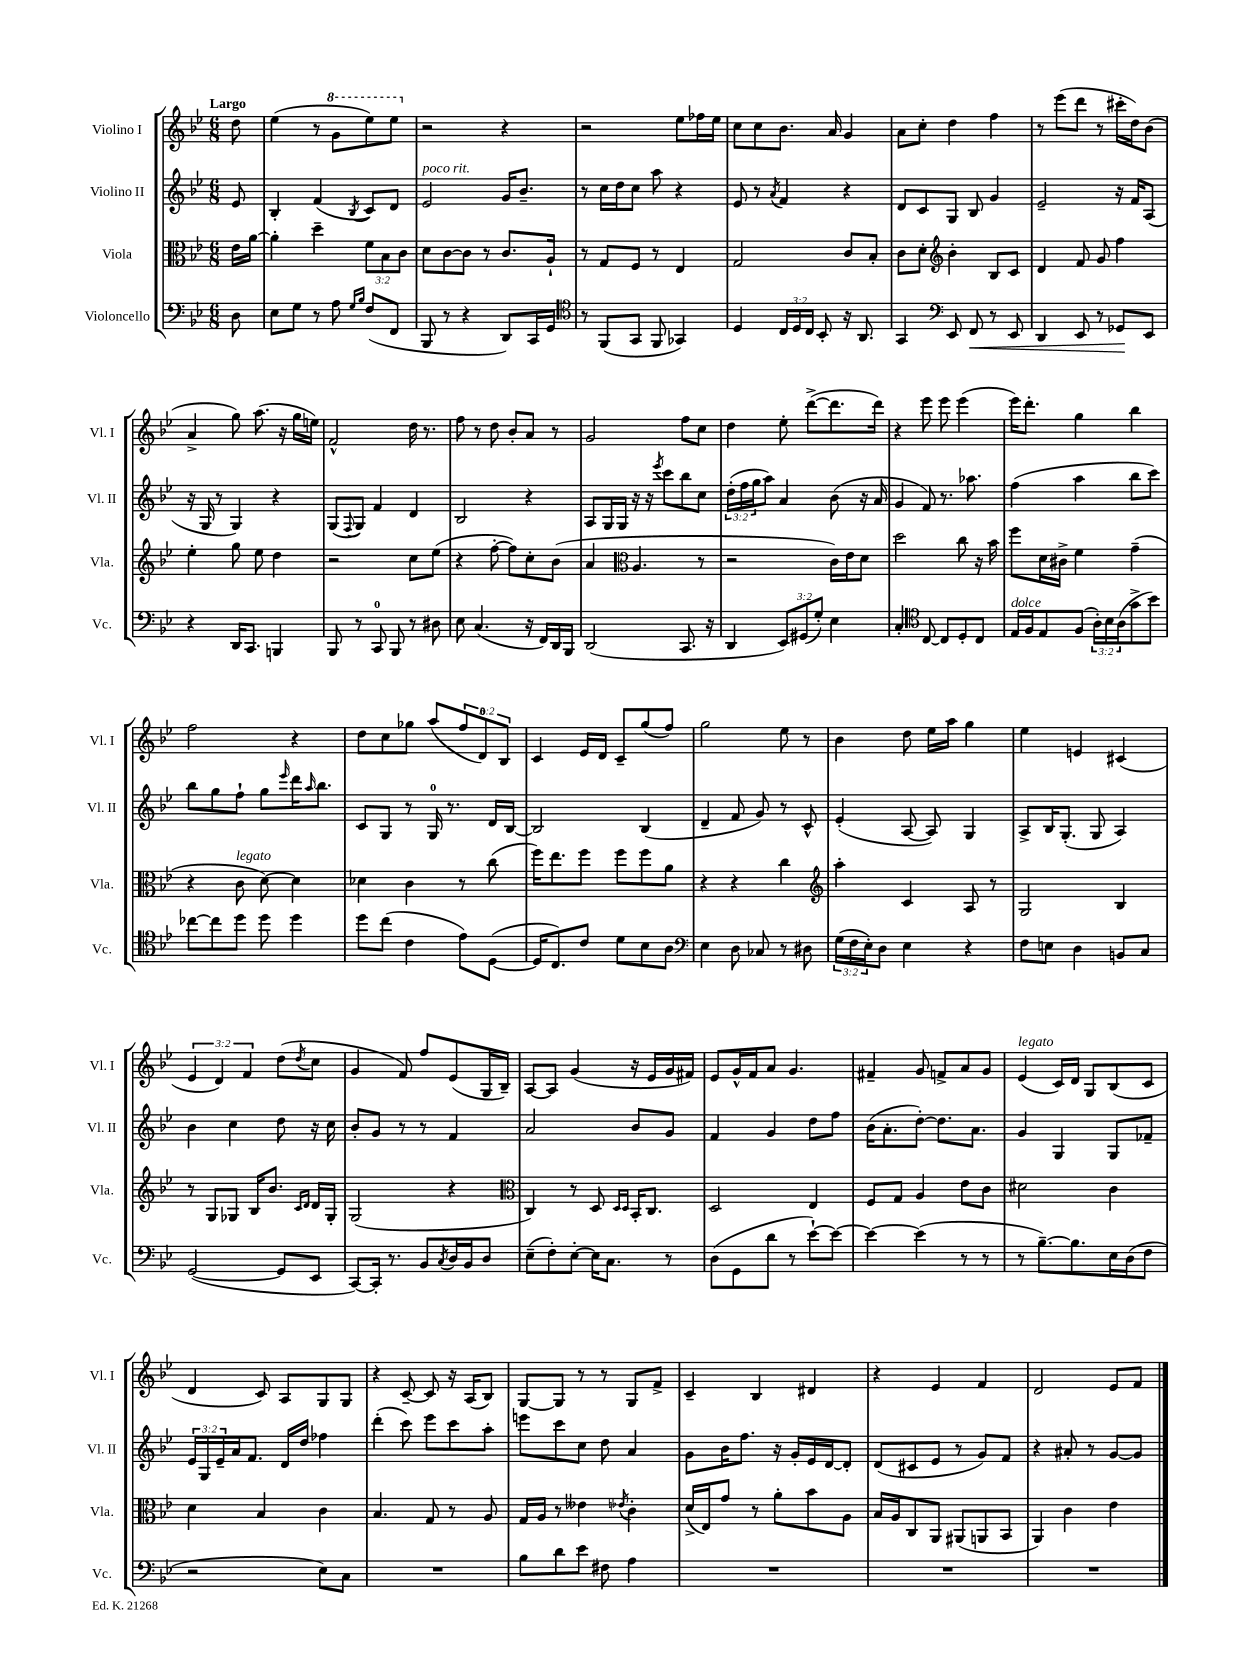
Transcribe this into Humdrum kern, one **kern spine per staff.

**kern	**kern	**kern	**kern
*staff4	*staff3	*staff2	*staff1
*clefF4	*clefC3	*clefG2	*clefG2
*k[b-e-]	*k[b-e-]	*k[b-e-]	*k[b-e-]
*M6/8	*M6/8	*M6/8	*M6/8
8D	16e-	8e-	8dd
.	[16a	.	.
=	=	=	=
8E-	4a']	4B-'	(4ee-
8G	.	.	.
8r	4dd~	(4f	8r
8A	.	.	8gg
16qqG	.	.	.
16qqB-	.	8qB-	.
(8F	12f	8c)	8eee-)
.	12B-	.	.
8FF	.	8d	8eee-
.	12c	.	.
=	=	=	=
8BBB-	8d	2e-	2r
8r	[8c	.	.
4r	8c]	.	.
.	8r	.	.
8DD)	8.c	16g	4r
.	.	8.b-~	.
16CC	.	.	.
16GG	16A`	.	.
=	=	=	=
*clefC4	*	*	*
8r	8r	8r	2r
(8FF	8G	16cc	.
.	.	16dd	.
8GG	8F	8cc	.
8FF	8r	8aa	.
4GG-)	4E-	4r	8ee-
.	.	.	16ff-
.	.	.	16ee-
=	=	=	=
4D	2G	8e-	8cc
.	.	8r	8cc
.	.	8qa	.
24C	.	4f	8.b-
24D	.	.	.
24C	.	.	.
8BB-'	.	.	.
.	.	.	16a
16r	8c	4r	4g
8.AA	.	.	.
.	8B-'	.	.
=	=	=	=
4GG	8c	8d	8a
.	8d'	8c	8cc'
*clefF4	*clefG2	*	*
8EE-	4b-'	8G	4dd
8FF	.	8B-	.
8r	8B-	4g	4ff
8EE-	8c	.	.
=	=	=	=
4DD	4d	2e-~	8r
.	.	.	(8eee-
8EE-	8f	.	8ddd
8r	8g	.	8r
8GG-	4ff	16r	16ccc#'
.	.	16f	16dd)
8EE-	.	(8A	(8b-
=	=	=	=
4r	4ee-'	16r	4a^
.	.	16G	.
.	.	8r	.
16DD	8gg	4G)	8gg)
8.CC	.	.	.
.	8ee-	.	(8.aa
4BBB	4dd	4r	.
.	.	.	16r
.	.	.	16gg
.	.	.	16ee)
=	=	=	=
8BBB-	2r	(8G	2f^^
.	.	8qqF	.
8r	.	8G)	.
8CC	.	4f	.
8BBB-	.	.	.
8r	8cc	4d	16dd
.	.	.	8.r
8D#	(8ee-	.	.
=	=	=	=
8E-	4r	2B-	8ff
(4.C	.	.	8r
.	[8ff'	.	8dd
.	8ff])	.	8b-'
16r	8cc'	4r	8a
16FF)	.	.	.
16DD	(8b-	.	8r
16BBB-	.	.	.
=	=	=	=
(2DD	4a	8A	2g
.	.	16G	.
.	.	16G	.
*	*clefC3	*	*
.	4.A	16r	.
.	.	16r	.
.	.	8qeee-	.
.	.	8ccc	.
8.CC	.	8bb-	8ff
.	8r	8cc	8cc
16r	.	.	.
=	=	=	=
4DD	2r	(24dd'	4dd
.	.	24ff	.
.	.	24gg	.
.	.	8aa)	.
12EE-)	.	4a	8ee-'
(12GG#	.	.	.
.	.	.	([8ddd^
12G')	.	.	.
4E-	16c)	(8b-	8.ddd]
.	16e-	.	.
.	8d	16r	.
.	.	16a	16ddd)
=	=	=	=
4C'	2dd	4g	4r
*clefC4	*	*	*
[8C	.	8f)	8eee-
8C]	.	8.r	8eee-
8D'	8cc	.	(4eee-
.	.	8.aa-	.
8C	16r	.	.
.	16b-	.	.
=	=	=	=
16E-	8ff	(4ff	16eee-)
16F	.	.	8.ddd'
8E-	16d	.	.
.	16c#^	.	.
(8F	4f	4aa	4gg
24A')	.	.	.
24B-	.	.	.
(24A	.	.	.
8g^	(4g~	8bb-	4bb-
8b-)	.	8ccc)	.
=	=	=	=
[8cc-	4r	8bb-	2ff
8cc-]	.	8gg	.
8dd	8c	8ff`	.
8dd	[8d)	8gg	.
.	.	16qqeee-	.
4dd	4d]	16ddd	4r
.	.	16qqaa	.
.	.	8.bb-	.
=	=	=	=
8dd	4d-	8c	8dd
(8cc	.	8G	8cc
4c	4c	8r	8gg-
.	.	16G	(8aa
.	.	8.r	.
8e-)	8r	.	12ff
.	.	.	12d)
([8D	(8cc	16d	.
.	.	.	12B-
.	.	[16B-	.
=	=	=	=
16D]	16ff)	2B-]	4c
8.C)	8.ee-	.	.
8c	8ff	.	16e-
.	.	.	16d
8d	8ff	.	8c~
8B-	8ff	(4B-	(8gg
8A	8a	.	8ff)
=	=	=	=
*clefF4	*	*	*
4E-	4r	4d~	2gg
8D	4r	8f	.
8C-	.	8g)	.
8r	4cc	8r	8ee-
8D#	.	8c^^	8r
=	=	=	=
*	*clefG2	*	*
(24G	4aa'	(4e-'	4b-
24F	.	.	.
24E-')	.	.	.
8D	.	.	.
4E-	4c	[8A	8dd
.	.	8A])	16ee-
.	.	.	16aa
4r	8A	4G	4gg
.	8r	.	.
=	=	=	=
8F	2G	8A^	4ee-
8E	.	16B-	.
.	.	(8.G'	.
4D	.	.	4e
.	.	8G	.
8BB	4B-	4A)	(4c#
8C	.	.	.
=	=	=	=
([2GG	8r	4b-	6e-
.	8G	.	.
.	.	.	6d)
.	8G-	4cc	.
.	.	.	6f
.	16B-	.	.
.	8.b-	.	.
8GG]	.	8dd	(8dd
.	16qqc	.	.
.	16qqd	.	8qdd
8EE-	16d	16r	8cc
.	16G-'	16cc	.
=	=	=	=
[8CC)	(2G	8b-'	4g
16CC']	.	8g	.
8.r	.	.	.
.	.	8r	8f)
8BB-	.	8r	8ff
8qC	.	.	.
16D	4r	4f	(8e-
16BB-	.	.	.
8D	.	.	16G
.	.	.	16B-~)
=	=	=	=
*	*clefC3	*	*
(8E-~	4C)	2a	[8A
8F')	.	.	8A]
[8E-'	8r	.	(4g
16E-]	8D	.	.
8.C	.	.	.
.	16qqD	.	.
.	16qqD	.	.
.	16BB-'	8b-	16r
.	8.C	.	16e-
8r	.	8g	16g
.	.	.	16f#)
=	=	=	=
(8D	2D	4f	8e-
8GG	.	.	16g^^
.	.	.	16f
8d	.	4g	8a
8r	.	.	4.g
[8e-`)	4E-	8dd	.
8e-_	.	8ff	.
=	=	=	=
4e-_	8F	(16b-	4f#~
.	.	8.a'	.
.	8G	.	.
(4e-]	4A	[8dd')	8g
.	.	8.dd]	8f^
8r	8e-	.	8a
.	.	8.a	.
8r	8c	.	8g
=	=	=	=
8r	2d#	4g	(4e-
[8.B-~)	.	.	.
.	.	4G	16c)
8.B-]	.	.	16d
.	.	.	8G
16E-	4c	8G	(8B-
(16D	.	.	.
8F	.	8f-~	8c
=	=	=	=
2r	4d	24e-	4d
.	.	24G	.
.	.	24e-~	.
.	.	16a	.
.	.	8.f	.
.	4B-	.	8c)
.	.	16d	8A
.	.	16dd	.
8E-)	4c	4ff-	8G
8C	.	.	8G
=	=	=	=
2.r	4.B-	(4ddd'	4r
.	.	8ccc)	[8c~
.	8G	8eee-	8c]
.	8r	8ccc	16r
.	.	.	(16A
.	8A	8aa'	8B-)
=	=	=	=
8B-	16G	8eee	[8G
.	16A	.	.
8d	8r	8ccc	8G]
8e-	4e--	8cc	8r
8F#	.	8dd	8r
.	8qe-	.	.
4A	4c'	4a	8G
.	.	.	8f^
=	=	=	=
2.r	(16d^	8g	4c~
.	16E-)	.	.
.	8g	16b-	.
.	.	8.ff	.
.	8r	.	4B-
.	8a'	16r	.
.	.	16g'	.
.	8b-	16e-	4d#
.	.	[16d	.
.	8A	8d']	.
=	=	=	=
2.r	16B-	(8d	4r
.	16A	.	.
.	8C	8c#	.
.	8AA	8e-	4e-
.	(8AA#	8r	.
.	8AA	8g)	4f
.	8BB-	8f	.
=	=	=	=
2.r	4AA)	4r	2d
.	4c	8a#'	.
.	.	8r	.
.	4e-	[8g	8e-
.	.	8g]	8f
==	==	==	==
*-	*-	*-	*-
